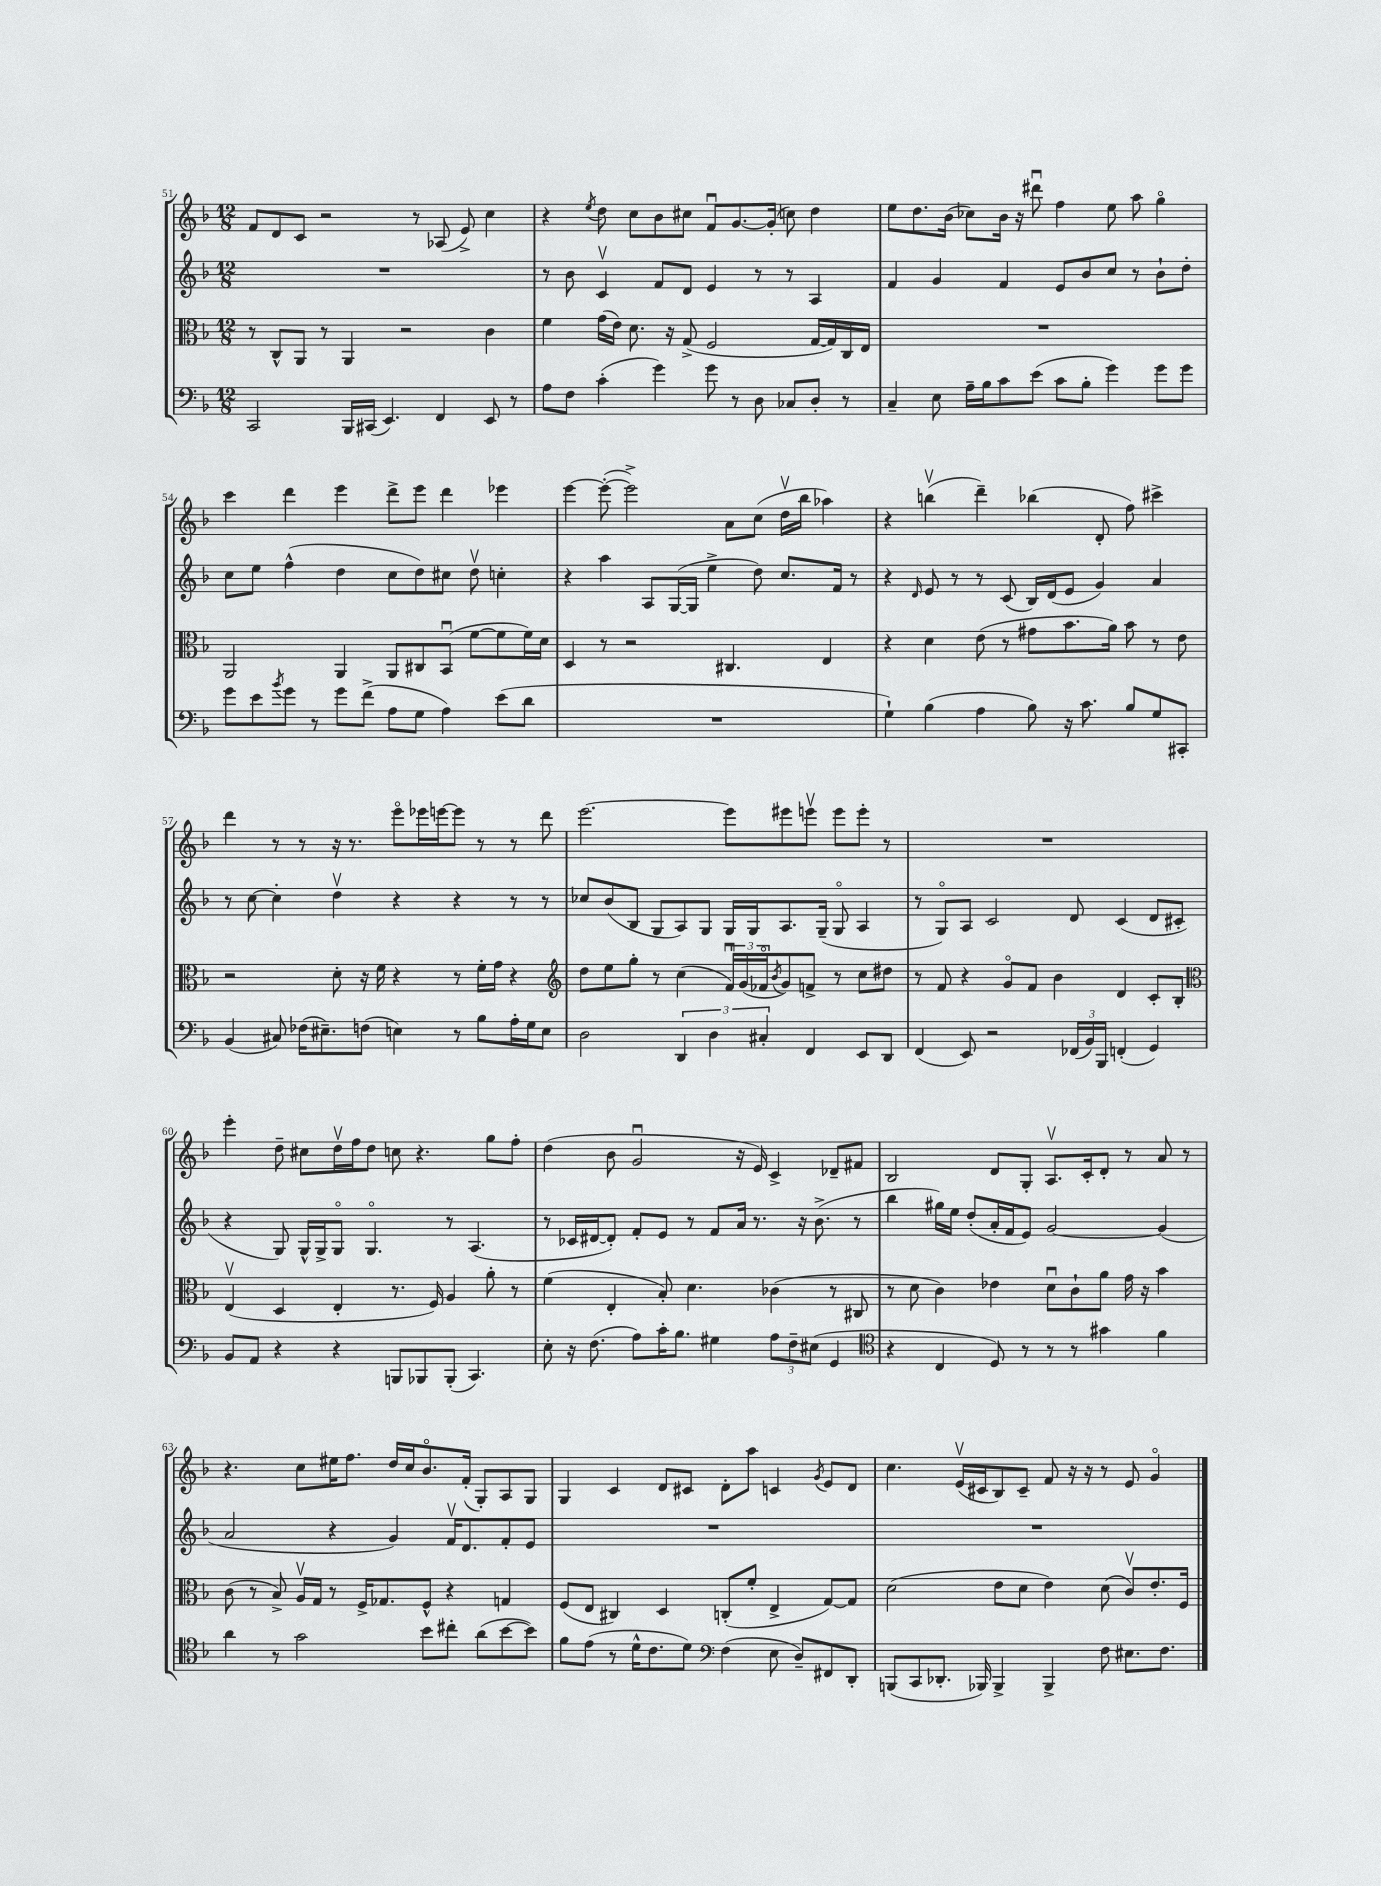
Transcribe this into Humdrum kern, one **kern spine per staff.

**kern	**kern	**kern	**kern
*staff4	*staff3	*staff2	*staff1
*clefF4	*clefC3	*clefG2	*clefG2
*k[b-]	*k[b-]	*k[b-]	*k[b-]
*M12/8	*M12/8	*M12/8	*M12/8
2CC	8r	1.r	8f
.	8C^^	.	8d
.	8AA	.	8c
.	8r	.	2r
16BBB-	4AA	.	.
(16CC#	.	.	.
4.EE)	.	.	.
.	2r	.	.
.	.	.	8r
4FF	.	.	(8A-
.	.	.	8e^)
8EE	4c	.	4cc
8r	.	.	.
=	=	=	=
8A	4f	8r	4r
8F	.	8b-	.
.	.	.	8qee
(4c'	(16g	4cv	8dd
.	16e)	.	.
.	8.d	.	8cc
4g)	.	8f	8b-
.	16r	.	.
.	(8G^	8d	8cc#
8g	2F	4e	8fu
8r	.	.	[8.g
8D	.	8r	.
.	.	.	(16g']
8C-	.	8r	8cc)
8D'	[16G	4A	4dd
.	16G])	.	.
8r	16C	.	.
.	16E	.	.
=	=	=	=
4C~	1.r	4f	8ee
.	.	.	8.dd
8E	.	4g	.
.	.	.	(16b-
16A~	.	.	8cc-)
16B-	.	.	.
8c	.	4f	16b-
.	.	.	16r
(8e	.	.	8ddd#u
8c	.	8e	4ff
8B-'	.	8b-	.
4g)	.	8cc	8ee
.	.	8r	8aa
8g	.	8b-`	4ggo
8g	.	8dd'	.
=	=	=	=
8g	2AA	8cc	4ccc
8e	.	8ee	.
8qb-	.	.	.
8g	.	(4ff^^	4ddd
8r	.	.	.
8g	4AA	4dd	4eee
(8f^	.	.	.
8A	8AA	8cc	8ddd^
8G	8C#	8dd)	8eee
4A)	(8BB-u	8cc#	4ddd
.	[8f	8ddv	.
(8e	8f]	4cc'	4eee-
8d	16f)	.	.
.	16d	.	.
=	=	=	=
1.r	4D	4r	[4eee
.	8r	4aa	(8eee'_
.	2r	.	2eee^])
.	.	8A	.
.	.	([16G	.
.	.	16G]	.
.	.	4ee^	.
.	4.C#	.	8a
.	.	8dd)	(8cc
.	.	8.cc	16ddv
.	.	.	16bb-
.	4E	.	4aa-)
.	.	16f	.
.	.	8r	.
=	=	=	=
4G`)	4r	4r	4r
.	.	16qqd	.
(4B-	4d	8e	(4bbv
.	.	8r	.
4A	(8e	8r	4ddd~)
.	8r	(8c	.
8B-)	8g#	16B-)	(4bb-
.	.	(16d	.
16r	8.b-	8e	.
8.c	.	.	.
.	.	4g)	8d'
.	16a)	.	.
8B-	8b-	.	8ff)
8G	8r	4a	4ccc#^
8CC#'	8e	.	.
=	=	=	=
(4BB-	2r	8r	4ddd
.	.	[8cc	.
8C#)	.	4cc']	8r
(16F-	.	.	8r
8.E#~)	.	.	.
.	8d'	4ddv	16r
.	.	.	8.r
(8F	16r	.	.
.	16f	.	.
4E)	4r	4r	8eeeo
.	.	.	16eee-
.	.	.	[16eee
8r	8r	4r	8eee]
8B-	16f'	.	8r
.	16g	.	.
16A'	4r	8r	8r
16G	.	.	.
8E	.	8r	8ddd
=	=	=	=
*	*clefG2	*	*
2D	8dd	8cc-	[2.eee
.	8ee	(8b-	.
.	8gg'	8B-	.
.	8r	8G	.
6DD	(4cc	8A)	.
.	.	8G	.
6D	.	.	.
.	24fu)	16G	8eee]
.	(24g	.	.
.	.	16G	.
6C#'	24f-o	.	.
.	8qb-	.	.
.	8g)	8.A	8eee#
4FF	8f^	.	8eeev
.	.	(16G~	.
.	8r	8Go	8eee
8EE	8cc	4A	8eee'
8DD	8dd#	.	8r
=	=	=	=
(4FF	8r	8r	1.r
.	8f	8Go)	.
8EE)	4r	8A	.
2r	.	2c	.
.	8go	.	.
.	8f	.	.
.	4b-	.	.
(24FF-	.	8d	.
24BB-)	.	.	.
24BBB-	.	.	.
(4FF'	4d	(4c	.
4GG)	8c'	8d	.
.	8B-'	8c#'	.
=	=	=	=
*	*clefC3	*	*
8BB-	(4Ev	4r	4eee'
8AA	.	.	.
4r	4D	8G)	8dd~
.	.	16G^^	8cc#
.	.	16G^	.
4r	4E'	8Go	16ddv
.	.	.	16ff
.	.	4.Go	8dd
8BBB	8.r	.	8cc
8BBB-	.	.	4.r
.	16F)	.	.
(8BBB-'	4A	8r	.
4.CC)	.	(4.A	.
.	8a'	.	8gg
.	8r	.	8ff'
=	=	=	=
8E'	(4f	8r	(4dd
16r	.	16c-	.
(8.F	.	[16d#	.
.	4E'	8d#'])	8b-
8A)	.	8f'	2gu
16c'	8B-')	8e	.
8.B-	.	.	.
.	4.d	8r	.
4G#	.	8f	.
.	.	16a	16r
.	.	8.r	16e)
12A	(4c-	.	4c^
12F~	.	.	.
.	.	16r	.
(12E#	.	.	.
.	.	(8.b-^	.
4GG	8r	.	8d-~
.	8C#	8r	8f#
=	=	=	=
*clefC4	*	*	*
4r	8r	4bb-	2B-
.	8d	.	.
4C	4c)	16gg#)	.
.	.	16ee	.
.	.	(8dd'	.
8D)	4e-	16a'	8d
.	.	16f	.
8r	.	8e)	8G'
8r	8du	[2g	8.Av
8r	8c`	.	.
.	.	.	16c'
4g#	8a	.	8d'
.	16g	.	8r
.	16r	.	.
4f	4b-	(4g]	8a
.	.	.	8r
=	=	=	=
4a	(8c	2a	4.r
.	8r	.	.
8r	8B-^)	.	.
2g	16Av	.	8cc
.	16G	.	.
.	8r	4r	16ee#
.	.	.	8.ff
.	16F^	.	.
.	8.G-	.	.
.	.	4g)	16dd
.	.	.	16cc
8b-	8F^^	.	8.b-o
8cc#'	4r	16fv	.
.	.	8.d	(16f'
(8a	.	.	8G')
[8b-	4G	8f'	8A
8b-])	.	8e	8G
=	=	=	=
8f	(8F	1.r	4G
(8e	8E	.	.
8r	4C#)	.	4c
16d^^	.	.	.
8.c	.	.	.
.	4D	.	8d
8d)	.	.	8c#
*clefF4	*	*	*
(4F	(8C'	.	8d'
.	8f'	.	8aa
8E	4E^	.	4c
8D~)	.	.	.
.	.	.	8qg
8FF#	[8G)	.	8e
8DD'	8G]	.	8d
=	=	=	=
(8BBB	(2d	1.r	4.cc
8CC	.	.	.
8.DD-'	.	.	.
.	.	.	(16ev
16BBB-)	.	.	16c#
4BBB-^	8e	.	8B-)
.	8d	.	8c#~
4BBB-^	4e)	.	8f
.	.	.	16r
.	.	.	16r
8F	(8d	.	8r
8.E#	8cv)	.	8e
.	8.e'	.	4go
8.F	.	.	.
.	16F	.	.
==	==	==	==
*-	*-	*-	*-
